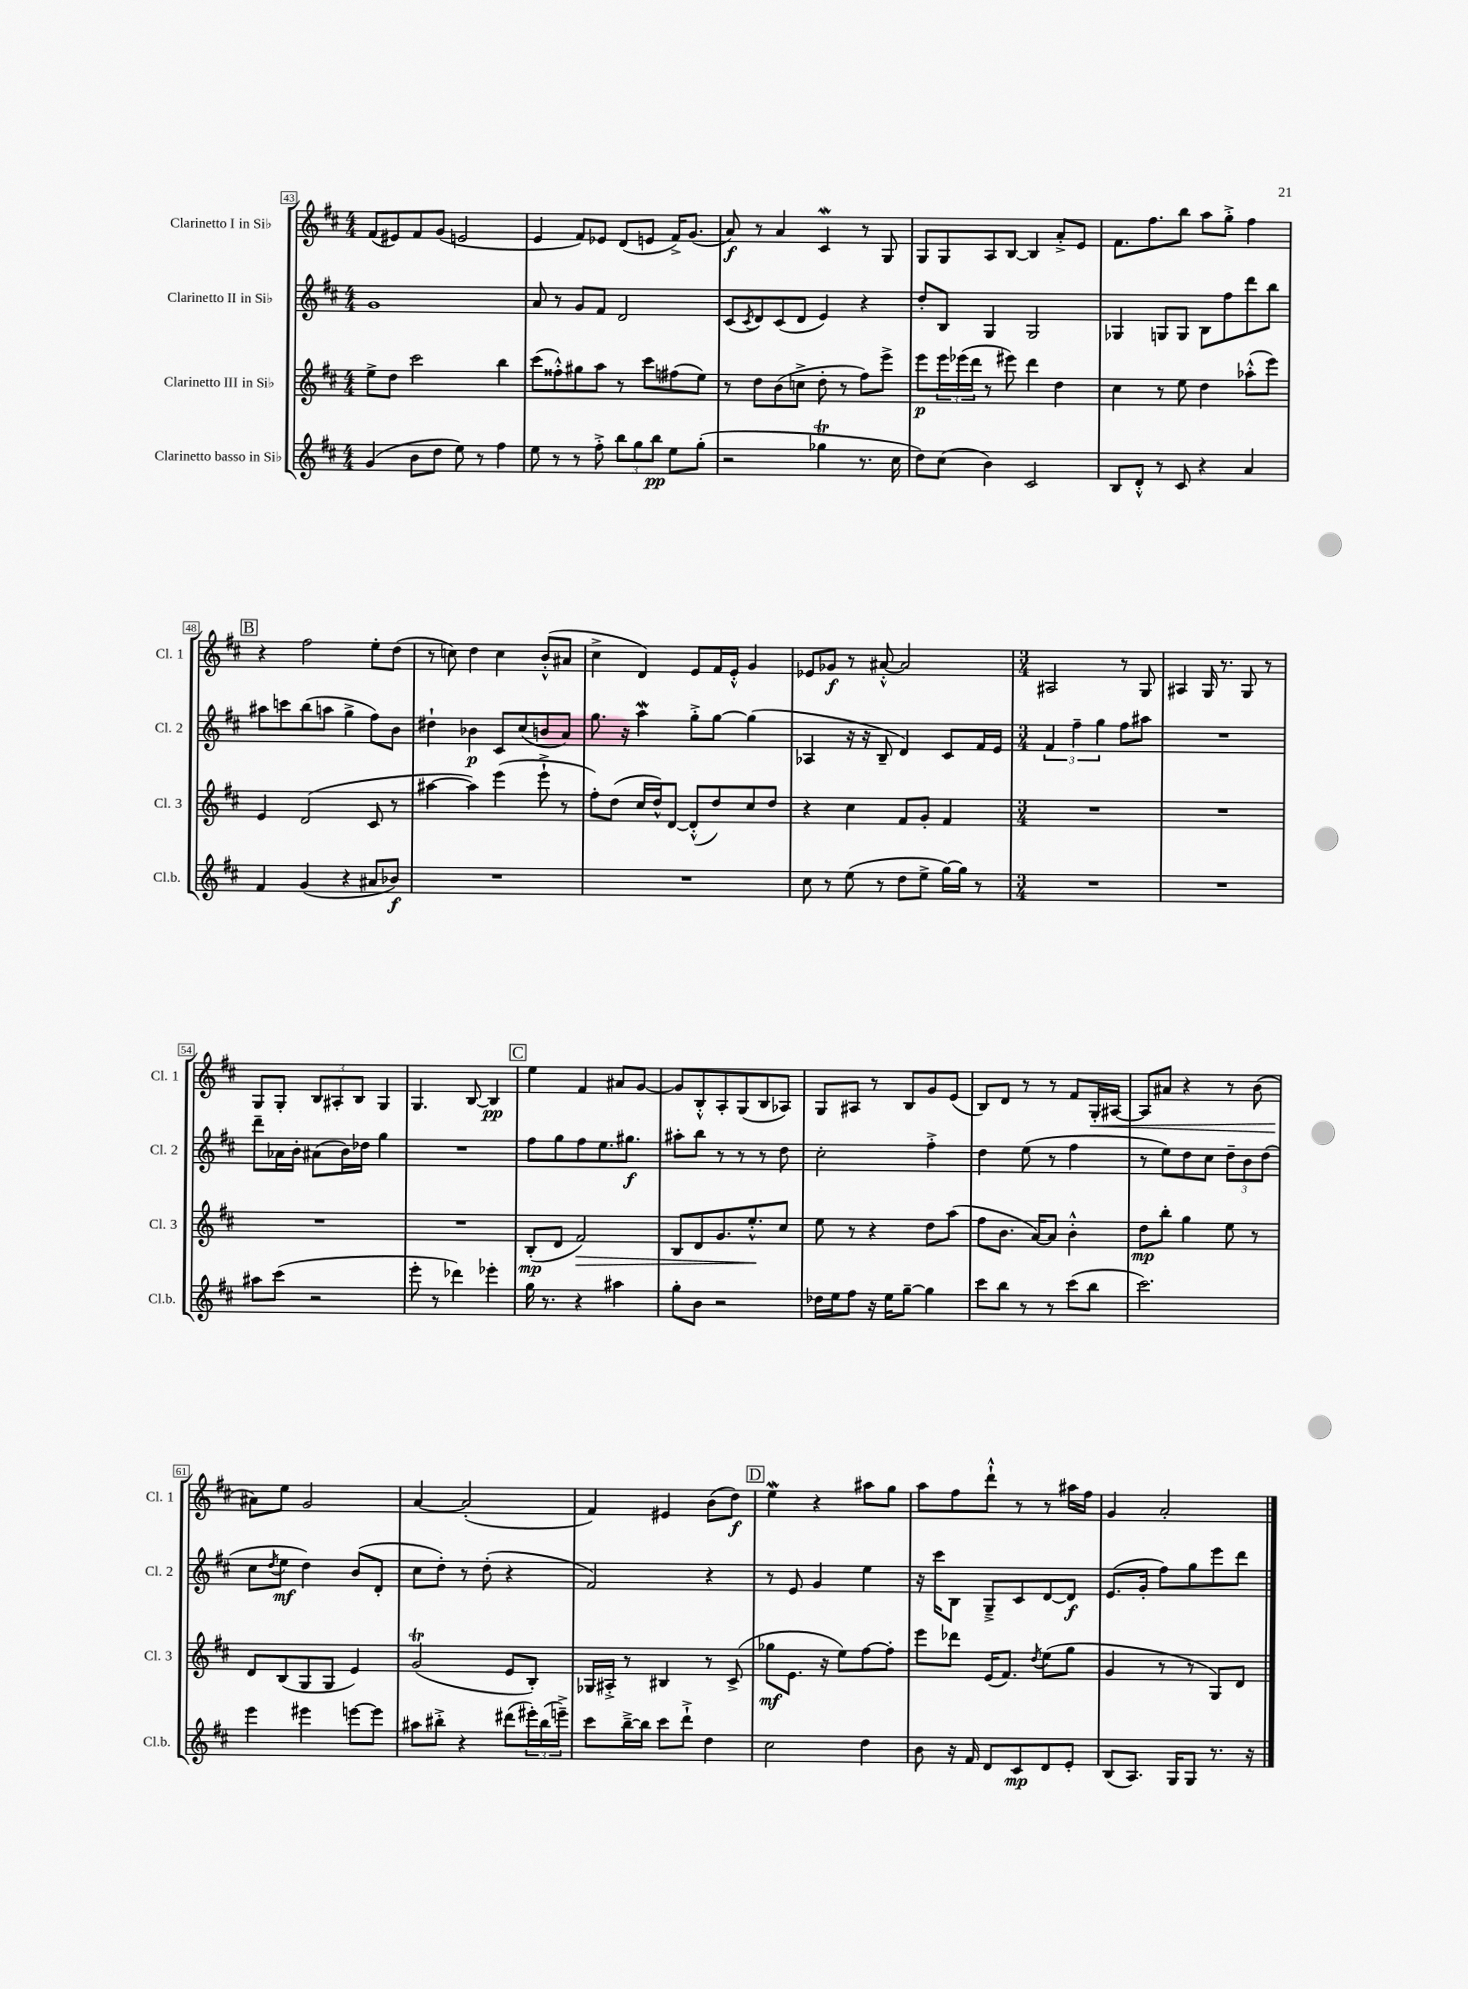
<<
\new StaffGroup <<
\new Staff = "s0" \with { instrumentName = "Clarinetto I in Sib" shortInstrumentName = "Cl. 1" } {
    \clef treble \key d \major \numericTimeSignature \time 4/4
    fis'8( eis'8) fis'8 g'8( e'2 |
    e'4 fis'8) ees'8 d'8( e'8 fis'16->) g'8.( |
    a'8\f) r8 a'4 cis'4\mordent r8 g8 |
    g8 g8 a8 b8~ b4 a'8-.-> e'8 |
    fis'8. fis''8. b''8 a''8 g''8-.-> fis''4 |
    \mark \markup { \box "B" } r4 fis''2 e''8-. d''8( |
    r8 c''8) d''4 c''4 b'8-.-^( ais'8 |
    cis''4-> d'4) e'8 fis'16 e'16-.-^ g'4 |
    ees'8 ges'8\f r8 ais'8~-.-^ ais'2 |
    \numericTimeSignature \time 3/4 ais2 r8 g8 |
    ais4 g16 r8. g8 r8 |
    g8 g8-. \tuplet 3/2 { b8 ais8-. b8 } g4 |
    g4. b8~ b4\pp |
    \mark \markup { \box "C" } e''4 fis'4 ais'8 g'8~ |
    g'8 b8-.-^ a8-. g8( b8 aes8) |
    g8 ais8 r8 b8 g'8 e'8( |
    b8) d'8 r8 r8 fis'8 g16-.\< ais16~ |
    ais8 ais'8 r4 r8 b'8( |
    ais'8\!) e''8 g'2 |
    a'4~ a'2-.( |
    fis'4) eis'4 b'8( d''8\f) |
    \mark \markup { \box "D" } e''4\mordent r4 ais''8 g''8 |
    a''8 fis''8 d'''8-!-^ r8 r8 ais''16 fis''16 |
    g'4 a'2-. \bar "|." |
}
\new Staff = "s1" \with { instrumentName = "Clarinetto II in Sib" shortInstrumentName = "Cl. 2" } {
    \clef treble \key d \major \numericTimeSignature \time 4/4
    g'1 |
    a'8 r8 g'8 fis'8 d'2 |
    cis'8( \acciaccatura { cis'8 } d'8) cis'8( d'8 e'4) r4 |
    d''8-. b8 g4 g2 |
    ges4 g8 g8 b8 fis''8 d'''8 b''8 |
    \mark \markup { \box "B" } ais''8 c'''8 b''8( a''8 g''4-> fis''8) b'8 |
    dis''4-! bes'4\p cis'8 cis''8( b'8 a'8) |
    g''8. r16 a''4\mordent g''8-.-> g''8~ g''4( |
    aes4 r16 r16 b8-- d'4) cis'8 fis'16 e'16 |
    \numericTimeSignature \time 3/4 \tuplet 3/2 { fis'4 fis''4-- g''4 } fis''8 ais''8 |
    R2. |
    d'''8-- aes'16 b'16-. ais'8( b'16) des''16 g''4 |
    R2. |
    \mark \markup { \box "C" } fis''8 g''8 fis''8 e''8. gis''8.\f |
    ais''8-. b''8 r8 r8 r8 d''8 |
    cis''2-. fis''4-.-> |
    d''4 e''8( r8 fis''4 |
    r8 e''8) d''8 cis''8 \tuplet 3/2 { d''8-- b'8 d''8( } |
    cis''8 \acciaccatura { d''8 } e''8\mf d''4) b'8( d'8-. |
    cis''8 d''8-.) r8 d''8-.( r4 |
    fis'2) r4 |
    \mark \markup { \box "D" } r8 e'8 g'4 e''4 |
    r16 cis'''16 b8 g8---> cis'8 d'8~ d'8\f |
    e'8.( g'16-. fis''8) g''8 e'''8 d'''8 \bar "|." |
}
\new Staff = "s2" \with { instrumentName = "Clarinetto III in Sib" shortInstrumentName = "Cl. 3" } {
    \clef treble \key d \major \numericTimeSignature \time 4/4
    e''8-> d''8 cis'''2 b''4 |
    cis'''8( fisis''8-.-^) gis''8 a''8 r8 cis'''8 fis''8( e''8) |
    r8 d''8 b'8( c''8-> d''8-. r8 fis''8) e'''8-> |
    e'''8\p \tuplet 3/2 { e'''16 ees'''16( d'''16 } r8 eis'''8) d'''4 d''4 |
    cis''4 r8 e''8 d''4 aes''8-.-^( e'''8) |
    \mark \markup { \box "B" } e'4 d'2( cis'8 r8 |
    ais''4~ ais''4) e'''4( e'''8-!-> r8 |
    fis''8-.) d''8( cis''16 d''16-^) d'8~ d'8-.-^( d''8) cis''8 d''8 |
    r4 cis''4 fis'8 g'8-. fis'4 |
    \numericTimeSignature \time 3/4 R2. |
    R2. |
    R2. |
    R2. |
    \mark \markup { \box "C" } b8-.\mp( d'8 fis'2\>) |
    b8 d'8 g'8. e''8.-.-^\! cis''8 |
    e''8 r8 r4 d''8 a''8( |
    fis''8 b'8. a'16~) a'8 b'4-.-^ |
    d''8\mp b''8-. g''4 e''8 r8 |
    d'8 b8( g8 g8 e'4) |
    g'2\trill( e'8 b8-.) |
    ges16 ais16-.-> r8 bis4 r8 cis'8->( |
    \mark \markup { \box "D" } ges''8\mf e'8. r16 e''8) fis''8~ fis''8-. |
    e'''8 des'''8 e'16( fis'8.) \acciaccatura { d''8 } e''8( g''8 |
    g'4 r8 r8 g8) d'8 \bar "|." |
}
\new Staff = "s3" \with { instrumentName = "Clarinetto basso in Sib" shortInstrumentName = "Cl.b." } {
    \clef treble \key d \major \numericTimeSignature \time 4/4
    g'4( b'8 d''8 e''8) r8 fis''4 |
    e''8 r8 r8 fis''8-.-> \tuplet 3/2 { b''8 g''8 b''8\pp } e''8 g''8-.( |
    r2 ges''4\trill r8. cis''16 |
    d''8) cis''8( b'4) cis'2 |
    b8 d'8-.-^ r8 cis'8 r4 a'4 |
    \mark \markup { \box "B" } fis'4 g'4( r4 ais'8 bes'8\f) |
    R1 |
    R1 |
    cis''8 r8 e''8( r8 d''8 e''8-> g''16~) g''16 r8 |
    \numericTimeSignature \time 3/4 R2. |
    R2. |
    ais''8 cis'''8( r2 |
    e'''8-. r8 des'''4) ees'''4-. |
    \mark \markup { \box "C" } g''16 r8. r4 ais''4 |
    g''8-. b'8 r2 |
    des''16 e''16 fis''8 r16 e''16 g''8~-- g''4 |
    cis'''8 b''8 r8 r8 cis'''8( b''8 |
    cis'''2.) |
    e'''4 eis'''4 e'''8~ e'''8 |
    ais''8 bis''8-.-> r4 dis'''8( \tuplet 3/2 { eis'''16-.) bis''16( e'''16--->) } |
    cis'''8 b''16~---> b''16 cis'''8 d'''8-!-> d''4 |
    \mark \markup { \box "D" } cis''2 d''4 |
    b'8 r16 fis'16 d'8 cis'8\mp d'8 e'8-. |
    b8( a8.) g16 g8 r8. r16 \bar "|." |
}
>>
>>
\layout { \context { \Score currentBarNumber = #43 \override BarNumber.stencil = #(make-stencil-boxer 0.1 0.3 ly:text-interface::print) } }
